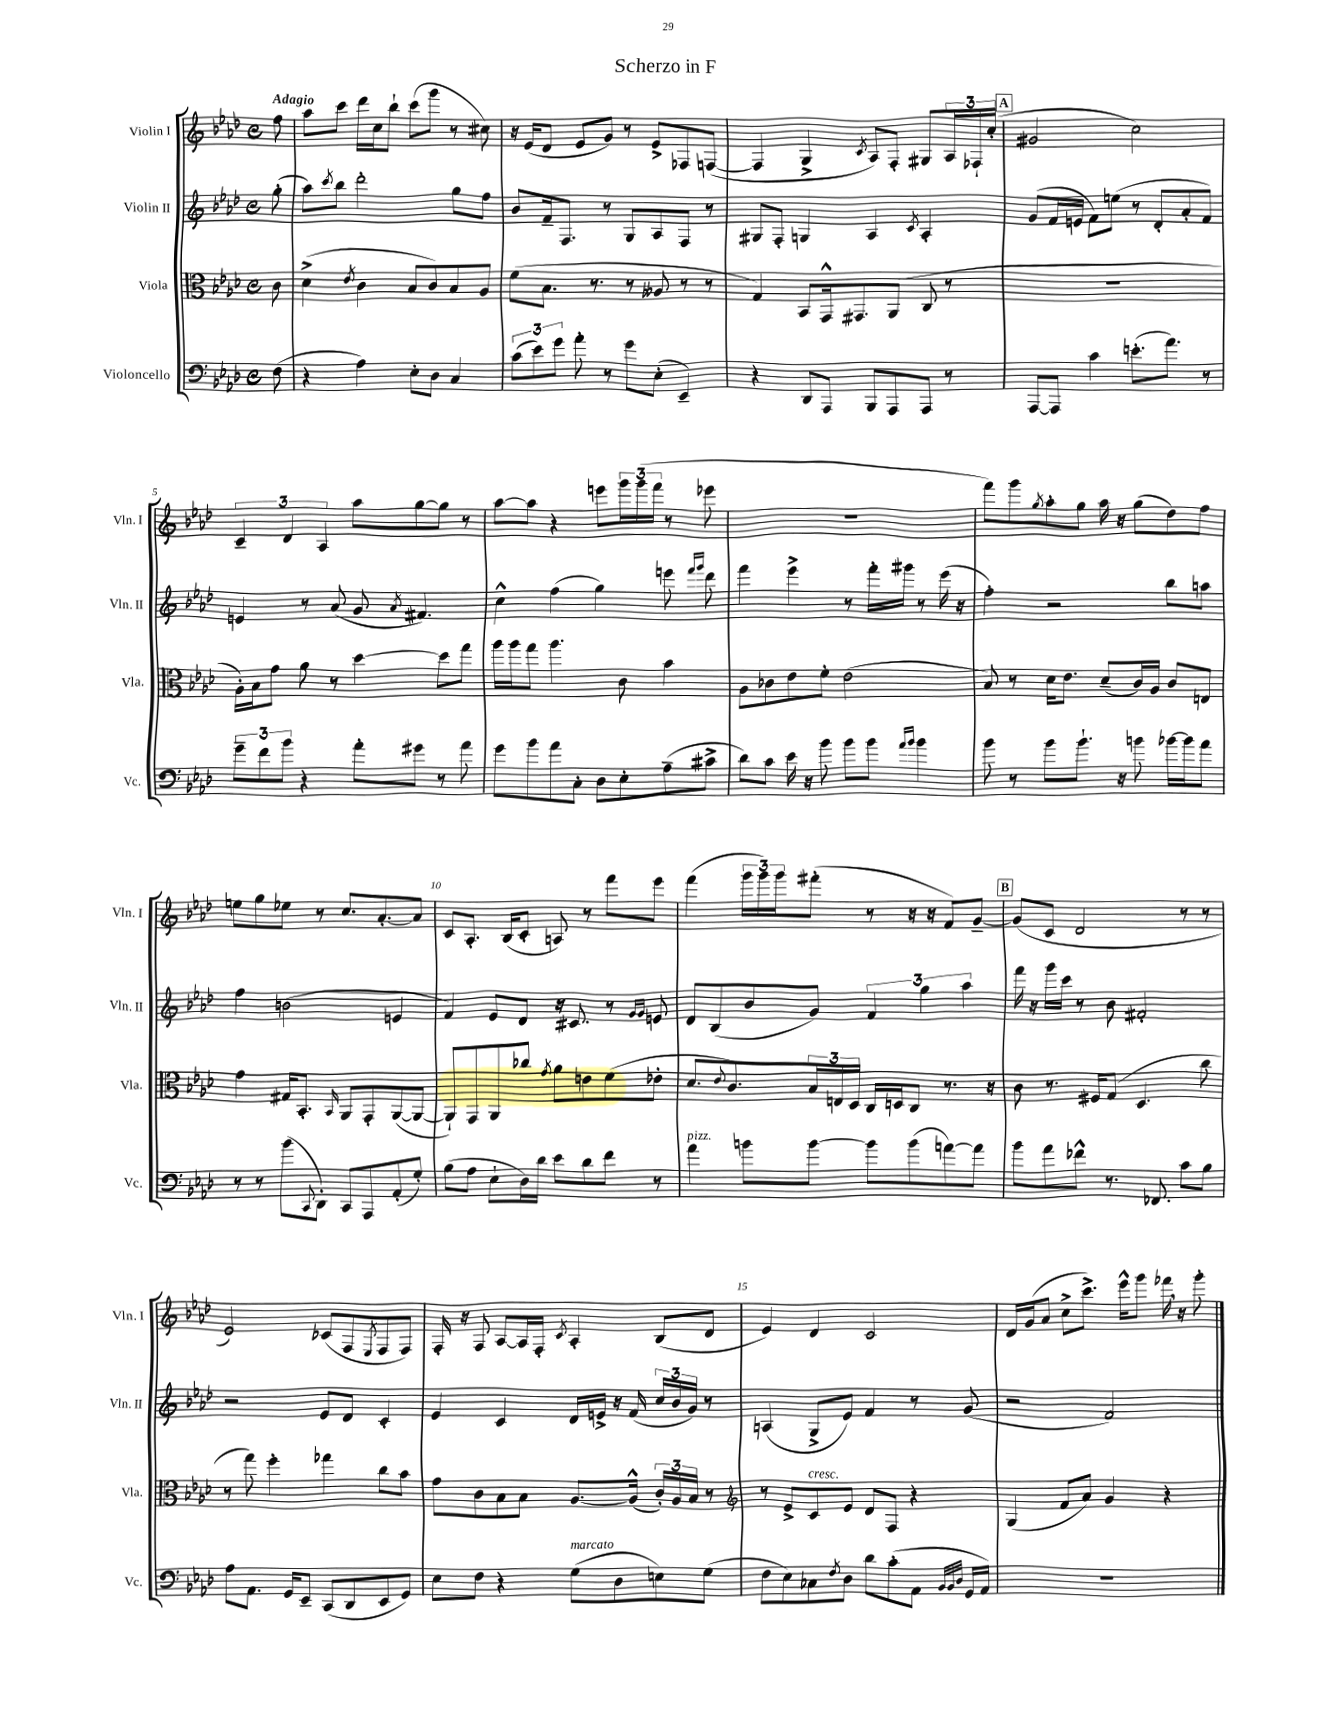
\header { title = "Scherzo in F" }
<<
\new StaffGroup <<
\new Staff = "s0" \with { instrumentName = "Violin I" shortInstrumentName = "Vln. I" } {
    \clef treble \key aes \major \defaultTimeSignature \time 4/4 \partial 8 \tempo "Adagio"
    f''8 |
    aes''8 c'''8 des'''16 c''16 bes''8-! c'''8( g'''8 r8 cis''8) |
    r16 ees'16( des'8 ees'8 g'8) r8 ees'8-> fes8 f8~( |
    f4 g4-> \acciaccatura { c'8 } aes8) f8-. gis8 \tuplet 3/2 { aes16 fes16-! c''16-.( } |
    \mark \markup { \box "A" } gis'2 c''2) |
    \tuplet 3/2 { c'4-- des'4 aes4 } aes''8 g''8~ g''8 r8 |
    aes''8~ aes''8 r4 e'''8 \tuplet 3/2 { g'''16 g'''16( f'''16 } r8 ees'''8 |
    R1 |
    f'''8) g'''8 \acciaccatura { g''8 } aes''8-. g''8 aes''16 r16 g''8( des''8) f''8 |
    e''8 g''8 ees''8 r8 c''8. aes'8.~-. aes'8 |
    c'8 aes8.-. bes16( c'8-. a8) r8 f'''8 ees'''8 |
    f'''4( \tuplet 3/2 { g'''16 g'''16) g'''16 } fis'''8-.( r8 r16 r16 f'8) g'8~-- |
    \mark \markup { \box "B" } g'8( c'8 des'2 r8 r8 |
    ees'2) ces'8( f8 \acciaccatura { ees8 } f8 f8) |
    f16-. r16 f8 aes8~ aes16 f16-. \acciaccatura { c'8 } aes4-. bes8( des'8 |
    ees'4) des'4 c'2 |
    des'16 g'16( aes'8 c''8-> c'''8.->) ees'''16-^ g'''8 fes'''16 \breathe r16 g'''8-. \bar "|." |
}
\new Staff = "s1" \with { instrumentName = "Violin II" shortInstrumentName = "Vln. II" } {
    \clef treble \key aes \major \defaultTimeSignature \time 4/4 \partial 8
    g''8-.( |
    aes''8) \acciaccatura { c'''8 } bes''8 des'''2-. g''8 f''8 |
    bes'8 f'16-- f8. r8 g8 aes8 f8 r8 |
    gis8 f8-. g4 aes4 \acciaccatura { c'8 } aes4-. |
    \mark \markup { \box "A" } g'8( f'16 e'16 f'8) e''8( r8 des'8-. aes'8-. f'8) |
    e'4 r8 aes'8( g'8 \acciaccatura { aes'8 } fis'4.) |
    c''4-^ f''4( g''4) e'''8 \grace { f'''16 g'''16 } des'''8 |
    f'''4 ees'''4-> r8 f'''16-. gis'''16 r8 ees'''16( r16 |
    f''4-.) r2 bes''8 a''8 |
    f''4 b'2( e'4 |
    f'4) ees'8 des'8 r16 cis'8. r8 \grace { g'16 g'16 } e'8 |
    des'8 bes8( bes'8 g'8) \tuplet 3/2 { f'4 g''4 aes''4 } |
    \mark \markup { \box "B" } f'''16 r16 g'''16 c'''16 r8 bes'8 fis'2-. |
    r2 ees'8 des'8 c'4-. |
    ees'4 c'4 des'16 e'16-> r16 f'16( \tuplet 3/2 { c''16 bes'16 g'16) } r8 |
    a4( g8-> ees'8) f'4 r8 g'8( |
    r2 f'2) \bar "|." |
}
\new Staff = "s2" \with { instrumentName = "Viola" shortInstrumentName = "Vla." } {
    \clef alto \key aes \major \defaultTimeSignature \time 4/4 \partial 8
    c'8 |
    des'4->( \acciaccatura { ees'8 } c'4 bes8 c'8) bes8 aes8 |
    f'8( bes8. r8. r8 aeses8 r8 r8 |
    g4) bes,8 g,16-^ gis,8. aes,8( c8 r8 |
    \mark \markup { \box "A" } R1 |
    aes16-.) bes16 g'8 aes'8 r8 des''4~ des''8 g''8 |
    aes''16 aes''16 g''8 aes''4. c'8 bes'4 |
    aes8 ces'8 ees'8 f'8-. ees'2( |
    bes8) r8 des'16 ees'8. des'8--( c'16) aes16 c'8 e8 |
    g'4 gis16 bes,8.-. \grace { bes,16 } aes,8 g,8-. aes,8~( aes,8~ |
    aes,8-!) g,8 aes,8 ces''8 \acciaccatura { g'8 } aes'8 e'8 f'8( ees'8-. |
    des'8. \appoggiatura { ees'8 } c'8.) \tuplet 3/2 { bes16 e16 des16 } c16 d16 c8 r8. r16 |
    \mark \markup { \box "B" } c'8 r8. fis16 g8( des4. c''8 |
    r8 g''8) f''4-. ges''4 c''8 bes'8 |
    g'8 c'8 bes8 bes8 aes8.~ aes16-^( \tuplet 3/2 { c'16-.) aes16 bes16 } r8 |
    \clef treble r8 ees'8-> c'8^\markup { \italic "cresc." } ees'8 des'8 f8 r4 |
    g4( f'8 aes'8) g'4 r4 \bar "|." |
}
\new Staff = "s3" \with { instrumentName = "Violoncello" shortInstrumentName = "Vc." } {
    \clef bass \key aes \major \defaultTimeSignature \time 4/4 \partial 8
    f8( |
    r4 aes4) ees8-. des8 c4 |
    \tuplet 3/2 { c'8( ees'8) g'8 } aes'8-. r8 g'8 ees8-.( ees,4--) |
    r4 des,8 aes,,8 bes,,8 aes,,8 aes,,8 r8 |
    \mark \markup { \box "A" } aes,,8~ aes,,8 c'4 e'8.-.( aes'8.) r8 |
    \tuplet 3/2 { g'8-- f'8 bes'8 } r4 aes'8-. gis'8 r8 aes'8 |
    g'8 bes'8 aes'8 c8-. des8 ees8-. aes8--( cis'8-> |
    des'8) c'8 ees'16 r16 bes'8 bes'8 bes'8 \grace { aes'16 bes'16 } bes'4 |
    bes'8 r8 bes'8 bes'8.-! r16 b'8 bes'16~ bes'16 aes'8 |
    r8 r8 bes'8( \appoggiatura { c,8 } des,8-.) c,8 aes,,8 aes,8-.( g8-.) |
    bes8( aes8 ees8-! des16) des'16 ees'8 des'8 f'8 r8 |
    aes'4^\markup { \italic "pizz." } b'8 b'8~ b'8 b'8( a'8~) a'8 |
    \mark \markup { \box "B" } bes'8 aes'8 fes'8-^ r8. fes,8. c'8 bes8 |
    aes8 aes,8. g,16 ees,8-- c,8( des,8 ees,8 g,8) |
    ees8 f8 r4 g8^\markup { \italic "marcato" }( des8 e8) g8( |
    f8 ees8) ces8 \acciaccatura { f8 } des8 des'8 c'8-.( aes,8 \grace { bes,32 bes,32 des32 } g,16 aes,16) |
    R1 \bar "|." |
}
>>
>>
\layout { \context { \Score \override BarNumber.break-visibility = ##(#f #t #t) barNumberVisibility = #(every-nth-bar-number-visible 5) } }
